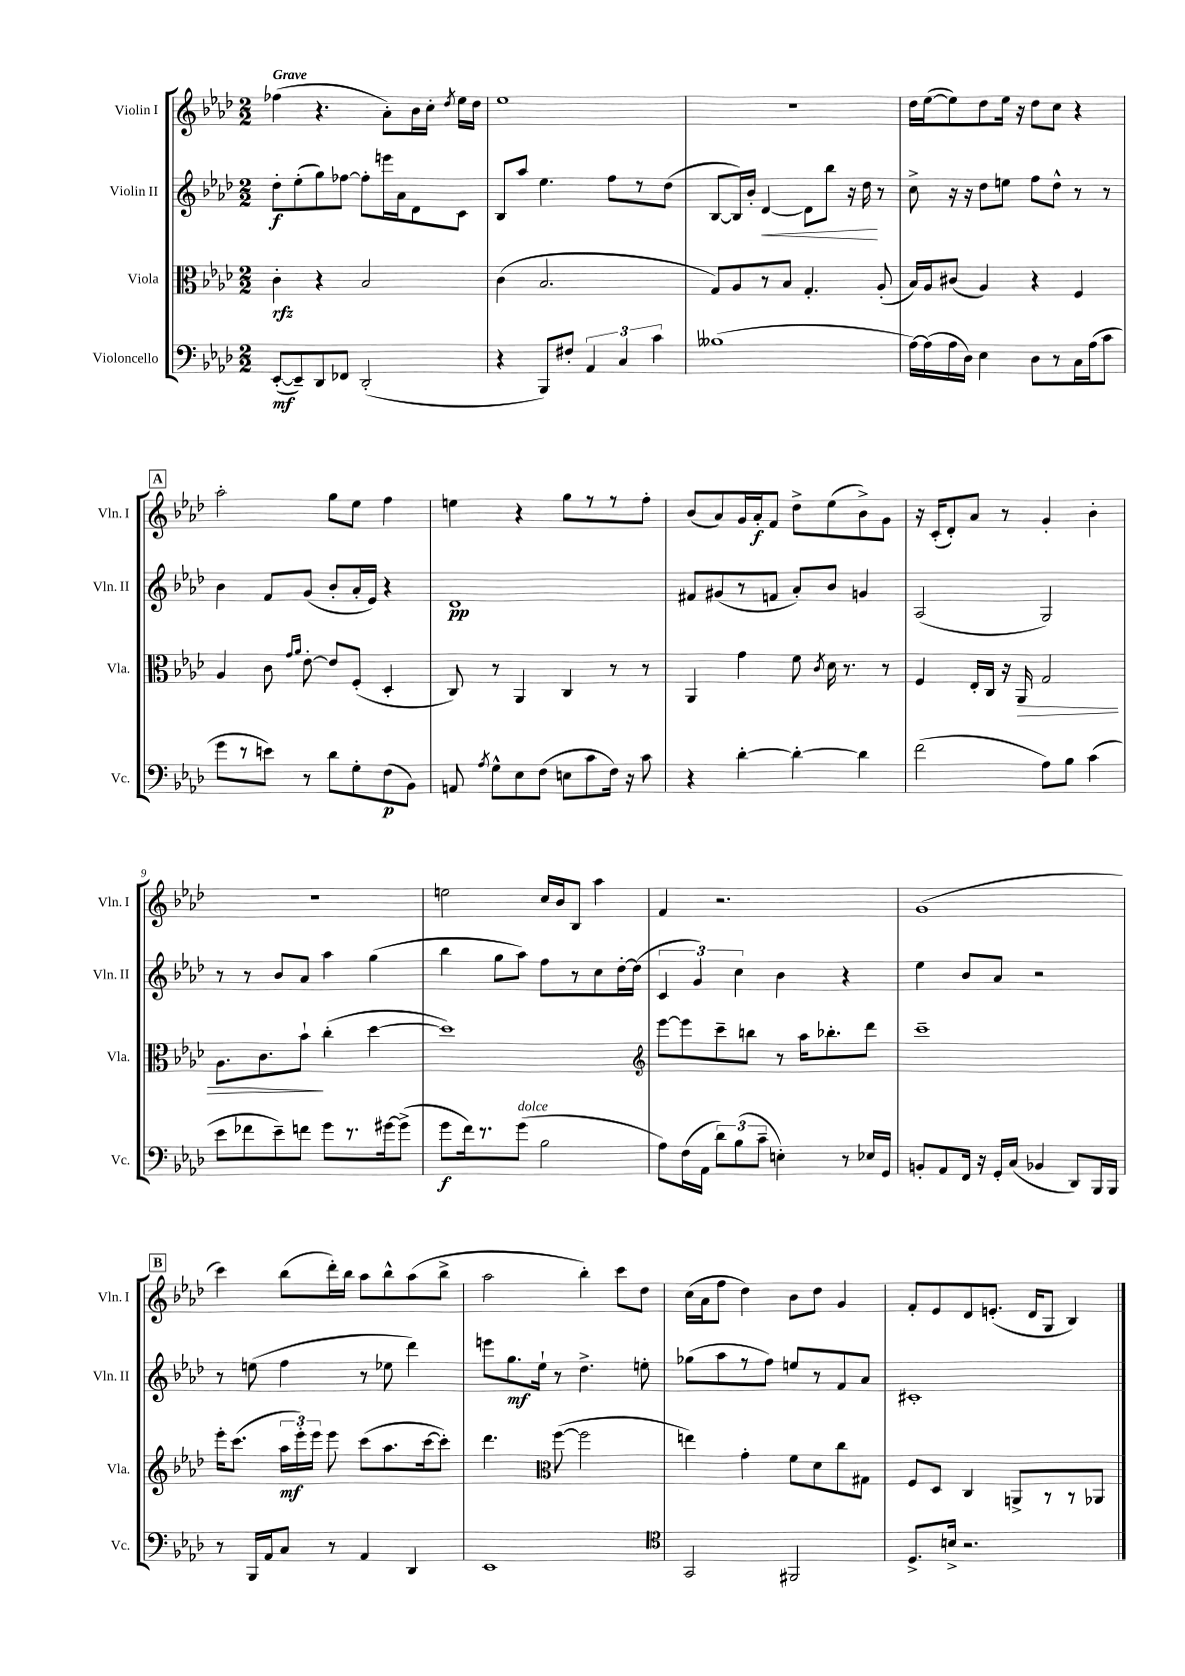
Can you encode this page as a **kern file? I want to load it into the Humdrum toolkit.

**kern	**kern	**kern	**kern
*staff4	*staff3	*staff2	*staff1
*clefF4	*clefC3	*clefG2	*clefG2
*k[b-e-a-d-]	*k[b-e-a-d-]	*k[b-e-a-d-]	*k[b-e-a-d-]
*M2/2	*M2/2	*M2/2	*M2/2
([8EE-'/L	4c'\	8dd-'\L	(4ff-\
8EE-~/])	.	(8ee-'\	.
8DD-/	4r	8gg\)	4.r
8FF-/J	.	[8ff-\J	.
(2DD-'/	2B-/	8ff-'\]L	.
.	.	16eee\L	8a-'\L)
.	.	16a-\J	.
.	.	8d-\	16b-\L
.	.	.	16cc'\JJ
.	.	.	8qdd-/
.	.	8c\J	16ee-\LL
.	.	.	16dd-\JJ
=	=	=	=
4r	(4c\	8B-/L	1ee-
.	.	8aa-/J	.
8BBB-/L)	2.B-/	4.ee-\	.
8F#'/J	.	.	.
6AA-/	.	.	.
.	.	8ff\L	.
6C/	.	.	.
.	.	8r	.
6c\	.	.	.
.	.	(8dd-\J	.
=	=	=	=
(1B--	8G/L)	[8B-/L	1r
.	8A-/	16B-/]L)	.
.	.	16b-'/JJ	.
.	8r	[4d-/	.
.	8B-/J	.	.
.	4.G'/	8d-\]L	.
.	.	8bb-\J	.
.	.	16r	.
.	.	16dd-\	.
.	(8A-'/	8r	.
=	=	=	=
[16A-\LL)	16B-/LL)	8cc^\	16dd-\LL
(16A-\]	16A-/J	.	([16ee-\J
16A-\	(8c#/J	16r	8ee-\])
16D-\JJ)	.	16r	.
4E-\	4A-/)	8dd-\L	8dd-\
.	.	8ee\J	16ee-\Jk
.	.	.	16r
8D-\L	4r	8ff\L	8dd-\L
8r	.	8dd-^^\J	8cc\J
16C\L	4F/	8r	4r
(16A-\J	.	.	.
8c\J	.	8r	.
=	=	=	=
8g\L	4A-/	4b-\	2aa-'\
8r	.	.	.
8e\J)	8c\	8f/L	.
.	16qqg/LL	.	.
.	16qqa-/JJ	.	.
8r	[8e-'\	(8g/J	.
8d-\L	8e-/]L	8b-'/L	8gg\L
8G'\	(8F'/J	16a-'/L	8ee-\J
.	.	16e-/JJ)	.
(8F\	4D-'/	4r	4ff\
8BB-\J)	.	.	.
=	=	=	=
8AA/	8C/)	1d-	4ee\
8qA-/	.	.	.
8G^^\L	8r	.	.
8E-\	4AA-/	.	4r
(8F\J	.	.	.
8E\L	4C/	.	8gg\L
8c\	.	.	8r
16F\Jk)	8r	.	8r
16r	.	.	.
8c\	8r	.	8ff'\J
=	=	=	=
4r	4AA-/	8f#/L	(8b-/L
.	.	(8g#/	8a-/)
[4d-'\	4g\	8r	16g/L
.	.	.	16a-'/J
.	.	8f/J	8f/J
4d-'\_	8f\	8a-'/L)	8dd-^\L
.	8qc/	.	.
.	16d-\	8b-/J	(8ee-\
.	8.r	.	.
4d-\]	.	4g/	8b-^\)
.	8r	.	8g\J
=	=	=	=
(2f\	4F/	(2A-/	16r
.	.	.	(16c'/LK
.	.	.	8d-'/)
.	16E-'/LL	.	8a-/J
.	16C/JJ	.	.
.	16r	.	8r
.	16AA-/	.	.
8A-\L)	2G/	2G/)	4g'/
8B-\J	.	.	.
(4c\	.	.	4b-'\
=	=	=	=
8e-\L	8.A-\L	8r	1r
8f-\	.	8r	.
.	8.c\	.	.
8e-~\)	.	8b-/L	.
8f\J	8b-`\J	8a-/J	.
8g\L	(4cc'\	4aa-\	.
8.r	.	.	.
.	[4dd-\	(4gg\	.
[16g#\k	.	.	.
(8g#^\]J	.	.	.
=	=	=	=
8g\L	1dd-])	4bb-\	2ee\
16f\k)	.	.	.
8.r	.	.	.
.	.	8gg\L	.
(8g\J	.	8aa-\J)	.
2B-\	.	8ff\L	16cc/LL
.	.	.	16b-/J
.	.	8r	8B-/J
.	.	8cc\	4aa-\
.	.	[16dd-'\L	.
.	.	(16dd-\]JJ	.
=	=	=	=
*	*clefG2	*	*
8A-\L)	[8eee-\L	6c/	4f/
(16F\L	8eee-\]	.	.
.	.	6g/)	.
16AA-\JJ	.	.	.
12d-\L)	8ccc~\	.	2.r
(12B-\	.	6cc\	.
.	8bb\J	.	.
12c~\J	.	.	.
4E'\)	8r	4b-\	.
.	16aa-\LK	.	.
.	8.bb-'\	.	.
8r	.	4r	.
16E-/LL	8ddd-\J	.	.
16GG/JJ	.	.	.
=	=	=	=
8BB'/L	1ccc~	4ee-\	(1g
8AA-/	.	.	.
16FF/Jk	.	8b-/L	.
16r	.	.	.
16GG'/LL	.	8a-/J	.
(16C/JJ	.	.	.
4BB-/	.	2r	.
8DD-/L)	.	.	.
16BBB-/L	.	.	.
16BBB-/JJ	.	.	.
=	=	=	=
8r	16eee-'\LK	8r	4ccc\)
.	(8.ccc\J	.	.
16BBB-/LL	.	(8ee\	.
16AA-/J	.	.	.
8C/J	24aa-\LL	4ff\	(8bb-\L
.	24eee-'\)	.	.
.	24eee-\JJ	.	.
8r	8eee-\	.	16ddd-'\L)
.	.	.	16bb-\JJ
4AA-/	(8ccc\L	8r	8aa-\L
.	8.aa-\	8ee-\	8bb-^^\
4DD-/	.	4ddd-\)	(8aa-\
.	[16ccc\k	.	.
.	8ccc'\]J)	.	8bb-^\J
=	=	=	=
1EE-	4.ddd-\	8eee\L	2aa-\
.	.	8.gg\	.
.	.	16ee-`\Jk	.
*	*clefC3	*	*
.	([8ff\	8r	.
.	2ff\]	4.dd-^\	4bb-'\)
.	.	.	8ccc\L
.	.	8ee'\	8dd-\J
=	=	=	=
*clefC4	*	*	*
2GG/	4ee\)	(8gg-\L	(16cc\LL
.	.	.	16a-\J
.	.	8aa-\	8ff\J
.	4g'\	8r	4dd-\)
.	.	8ff\J)	.
2FF#/	8f\L	8ee/L	8b-\L
.	8d-\	8r	8dd-\J
.	8cc\	8f/	4g/
.	8G#\J	8a-/J	.
=	=	=	=
8.D-^/L	8F/L	1c#'	8f'/L
.	8D-/J	.	8e-/
16B^/Jk	.	.	.
2.r	4C/	.	8d-/
.	.	.	(8.e'/J
.	8AA^/L	.	.
.	.	.	16d-/LK
.	8r	.	8G/J
.	8r	.	4B-/)
.	8AA-/J	.	.
==	==	==	==
*-	*-	*-	*-
